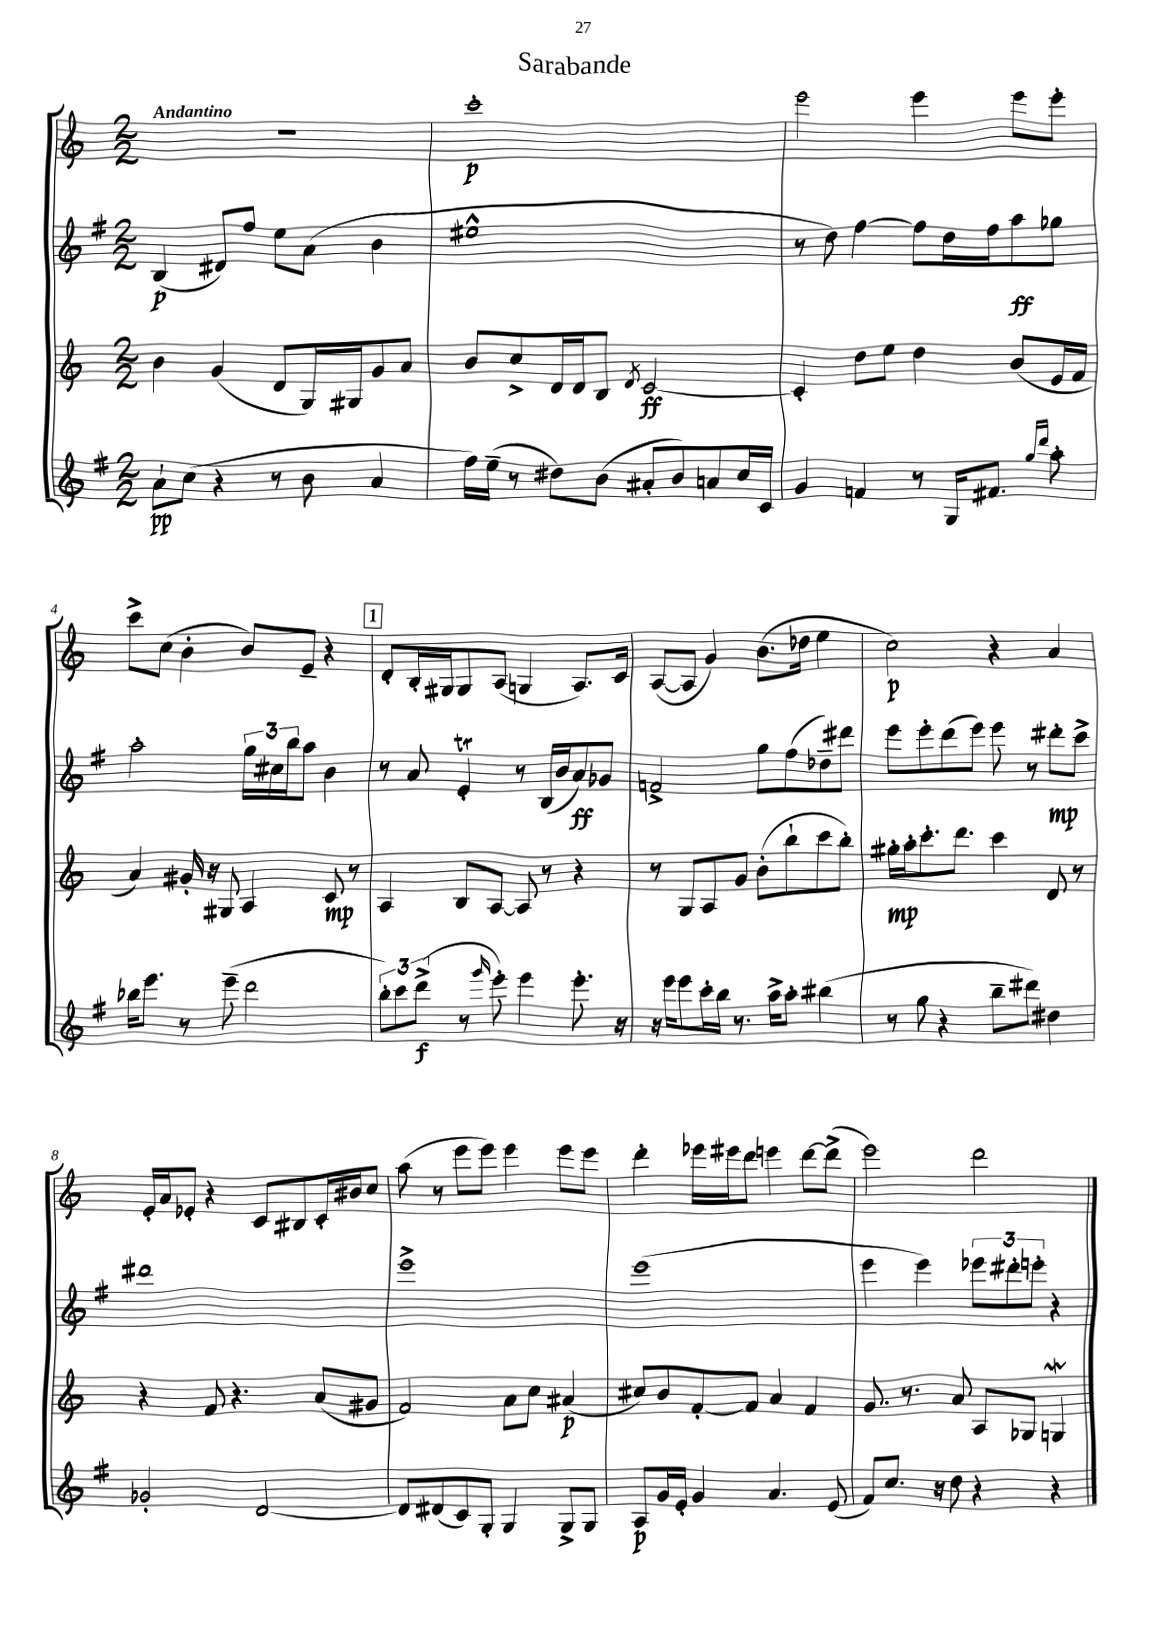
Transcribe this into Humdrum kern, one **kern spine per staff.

**kern	**kern	**kern	**kern
*staff4	*staff3	*staff2	*staff1
*clefG2	*clefG2	*clefG2	*clefG2
*k[f#]	*k[]	*k[f#]	*k[]
*M2/2	*M2/2	*M2/2	*M2/2
8a`	4b	(4B	1r
(8cc	.	.	.
4r	(4g	8d#)	.
.	.	8ff#	.
8r	8d	8ee	.
8b	16G)	(8a	.
.	16G#	.	.
4a	8g	4b	.
.	8a	.	.
=	=	=	=
16ff#)	8b	1ee#^^	1ccc'
(16ee~	.	.	.
8r	8cc^	.	.
8dd#)	16d	.	.
.	16d	.	.
(8b	8B	.	.
.	8qd	.	.
8a#'	[2c	.	.
8b)	.	.	.
8a	.	.	.
16cc	.	.	.
16c	.	.	.
=	=	=	=
4g	4c']	8r	2eee
.	.	8dd)	.
4f	8dd	[4ff#	.
.	8ee	.	.
8r	4dd	8ff#]	4eee
16G	.	16dd	.
8.f#	.	16ff#	.
.	(8b	8aa	8eee
16qqgg	.	.	.
16qqddd	.	.	.
8aa'	16e	8gg-	8eee'
.	16f	.	.
=	=	=	=
16bb-	4a)	2aa'	8ccc^
8.eee	.	.	.
.	.	.	(8cc
8r	16g#'	.	4b'
.	16r	.	.
(8eee~	8G#	.	.
2ddd	4A	24gg	8b)
.	.	24cc#	.
.	.	24bb	.
.	.	8aa	8e~
.	8c	4b	4r
.	8r	.	.
=	=	=	=
12bb')	4A	8r	8d'
12ccc	.	.	.
.	.	8a	16B'
(12ddd^	.	.	.
.	.	.	16G#
8r	8B	4e'	8G#
16qqggg	.	.	.
8eee')	[8A	.	(8A
4eee	8A]	8r	4G
.	8r	(16B	.
.	.	16b	.
8.eee'	4r	8a)	8.A)
.	.	8g-	.
16r	.	.	16c
=	=	=	=
16r	8r	2f^	([8A
16eee	.	.	.
8eee	8G	.	8A]
16ccc'	8A	.	4g)
16bb	.	.	.
8.r	8g	.	.
.	(8b'	8gg	(8.b
16aa^	.	.	.
8aa'	8bb`	(8ff#	.
.	.	.	16dd-
(4bb#	8ccc	8dd-~)	4ee
.	8bb')	8ddd#	.
=	=	=	=
8r	16gg#'	8eee	2cc)
.	16aa'	.	.
8gg	8.ccc'	8eee'	.
4r	.	(8ddd	.
.	8.ddd	.	.
.	.	8eee)	.
8bb~	4ccc	8eee	4r
8ddd#)	.	8r	.
4dd#	8d	8ddd#'	4a
.	8r	8ccc^	.
=	=	=	=
2g-'	4r	1ddd#	16e'
.	.	.	16a
.	.	.	8e-'
.	8f	.	4r
.	4.r	.	.
[2d	.	.	8c
.	.	.	8B#
.	(8a	.	16c'
.	.	.	16b#
.	8g#	.	8cc
=	=	=	=
8d]	2f)	1eee^	(8aa
(8d#	.	.	8r
8c)	.	.	8eee
8G'	.	.	8eee)
4G	8a	.	4eee
.	8cc	.	.
8G^	(4a#	.	8eee
8G	.	.	8eee
=	=	=	=
8A	8cc#)	(1eee	4ddd'
16g	8b	.	.
16e'	.	.	.
4g	[8f'	.	16eee-
.	.	.	16eee#
.	8f]	.	8ddd
4.a	4a	.	4eee
.	4f	.	[8ddd
(8e	.	.	(8ddd^]
=	=	=	=
8f#)	8.g	4eee	2eee)
8.cc	.	.	.
.	8.r	.	.
.	.	4eee)	.
16r	.	.	.
8dd	8a	.	.
4r	8A	12eee-	2ddd
.	.	12ddd#'	.
.	8G-	.	.
.	.	12eee'	.
4r	4G	4r	.
==	==	==	==
*-	*-	*-	*-
